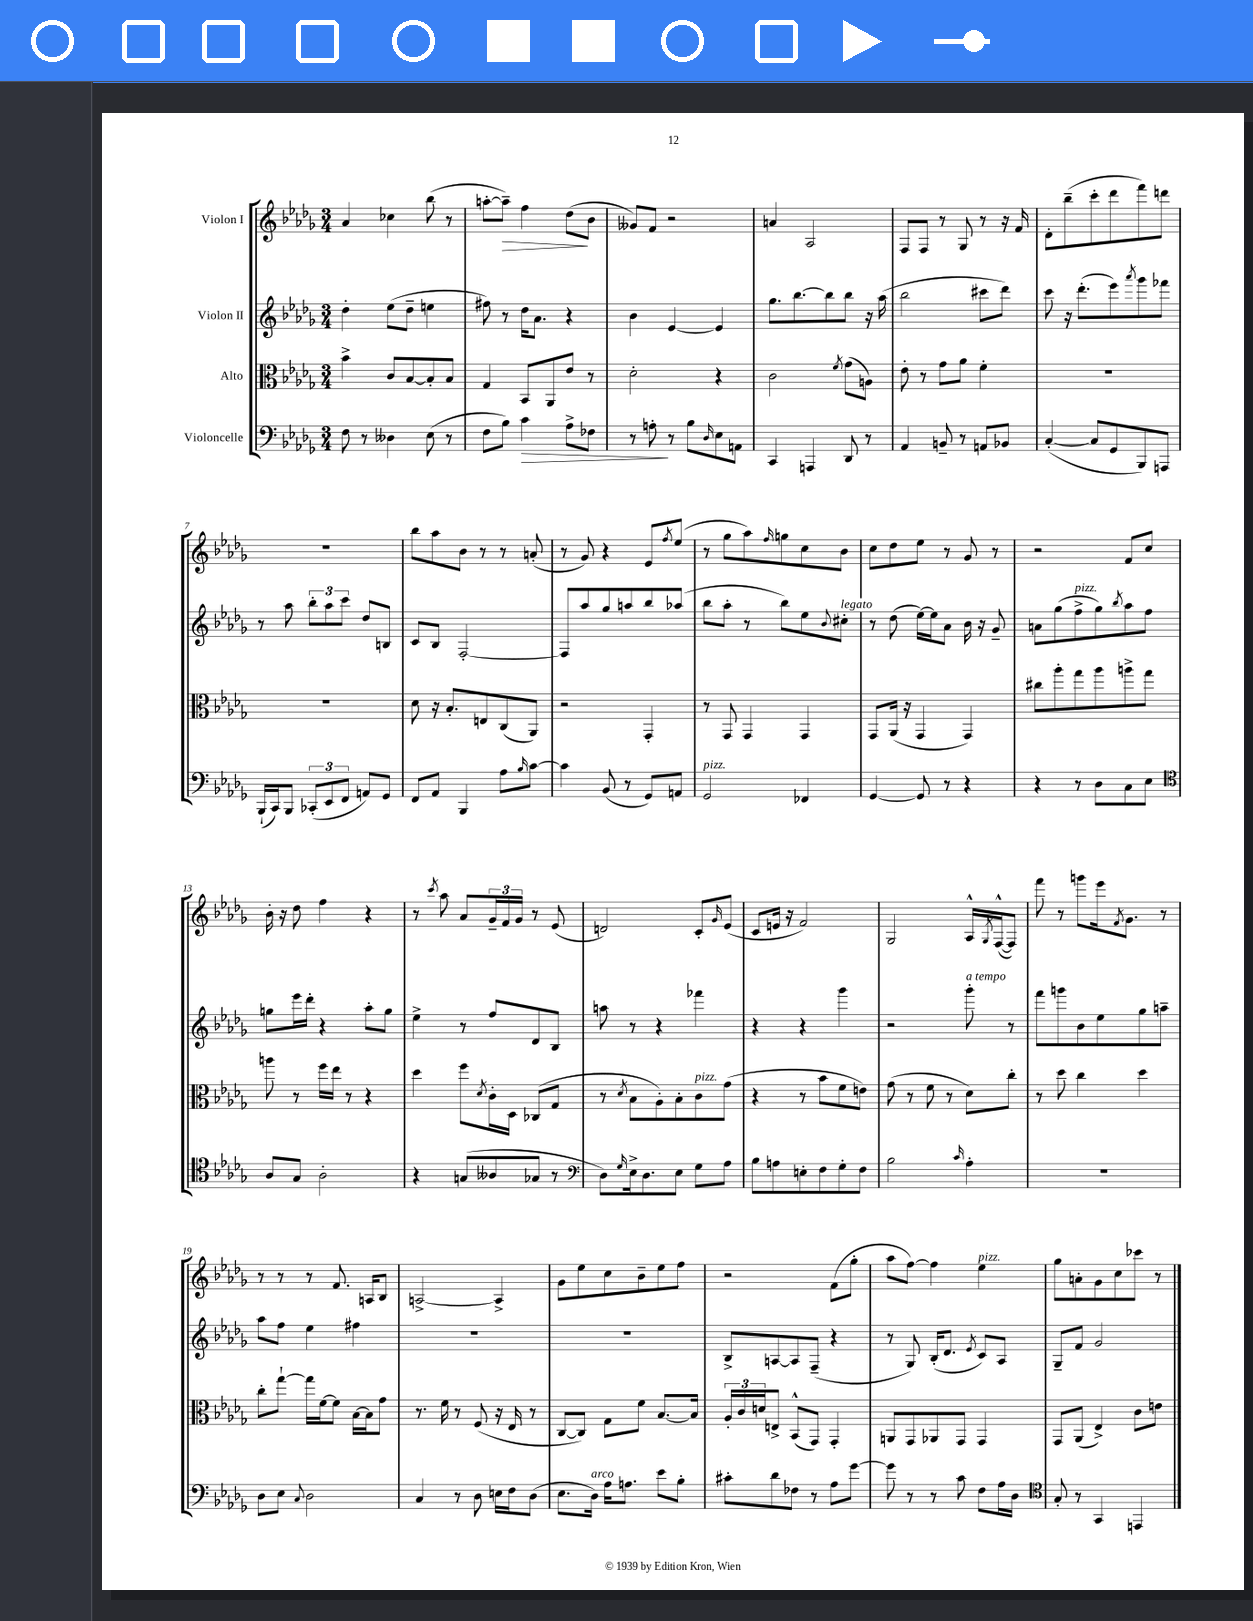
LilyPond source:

<<
\new StaffGroup <<
\new Staff = "s0" \with { instrumentName = "Violon I" } {
    \clef treble \key des \major \numericTimeSignature \time 3/4
    aes'4 ces''4 bes''8( r8 |
    a''8~-. a''8--\>) f''4 des''8\!( bes'8 |
    geses'8) f'8 r2 |
    a'4 aes2 |
    f8 f8 r8 ges8 r8 r16 f'16 |
    des'8-. bes''8--( c'''8-. des'''8 f'''8) d'''8 |
    R2. |
    bes''8 aes''8 bes'8 r8 r8 a'8-.( |
    r8 ges'8) r4 ees'8 \acciaccatura { f''8 } ees''8( |
    r8 ges''8 aes''8) \grace { f''16 } g''8 c''8 bes'8 |
    c''8 des''8 ees''8 r8 ges'8 r8 |
    r2 f'8 c''8 |
    bes'16-. r16 des''8 f''4 r4 |
    r8 \acciaccatura { c'''8 } aes''8 aes'8 \tuplet 3/2 { ges'16-- f'16 ges'16 } r8 ees'8( |
    d'2) c'8-. \grace { ges'16 } ees'8( |
    c'8 e'16 r16 f'2) |
    ges2 aes16-^ \acciaccatura { ges8 } f16~-^( f8) |
    f'''8 r8 g'''8 ees'''16 \acciaccatura { f'8 } ges'8. r8 |
    r8 r8 r8 f'8. a16 bes8 |
    a2~-> a4-> |
    ges'8 ees''8 c''8 bes'8-- ees''8 f''8 |
    r2 f'8( ges''8-. |
    aes''8 f''8~) f''4 ees''4^\markup { \italic "pizz." } |
    ges''8 a'8-. ges'8 c''8 ces'''8 r8 \bar "|." |
}
\new Staff = "s1" \with { instrumentName = "Violon II" } {
    \clef treble \key des \major \numericTimeSignature \time 3/4
    des''4-. ees''8( des''8-- e''4 |
    fis''8) r8 des''16 aes'8. r4 |
    bes'4 ees'4~ ees'4 |
    ges''8. bes''8.~ bes''8 bes''8 r16 aes''16( |
    bes''2 cis'''8 des'''8) |
    c'''8 r16 des'''8.-.( ees'''8) \acciaccatura { aes'''8 } ges'''8 fes'''8 |
    r8 aes''8 \tuplet 3/2 { bes''8-. aes''8 c'''8 } des''8 b8 |
    c'8 bes8 f2~-. |
    f8 aes''8 ges''8 a''8 bes''8 aes''8( |
    bes''8 aes''8-. r8 bes''8) ees''8 \appoggiatura { bes'8 } cis''8-.^\markup { \italic "legato" } |
    r8 des''8( ees''16~) ees''16 aes'8 bes'16 r16 ges'8-- |
    a'8 ges''8( f''8->^\markup { \italic "pizz." } ges''8) \acciaccatura { bes''8 } aes''8 f''8 |
    g''8 ees'''16 des'''16-. r4 aes''8-. g''8 |
    ees''4-> r8 f''8 des'8 bes8 |
    a''8 r8 r4 fes'''4 |
    r4 r4 ges'''4 |
    r2 ges'''8-.^\markup { \italic "a tempo" } r8 |
    f'''8 g'''8 bes'8 ees''8 ges''8 a''8-- |
    aes''8 f''8 ees''4 fis''4 |
    R2. |
    R2. |
    bes8-> a8~ a8 f8--( r4 |
    r8 ges8) bes16-.( des'8. \acciaccatura { ees'8 } c'8) aes8 |
    ges8-- f'8 ges'2 \bar "|." |
}
\new Staff = "s2" \with { instrumentName = "Alto" } {
    \clef alto \key des \major \numericTimeSignature \time 3/4
    bes'4-> c'8 bes8~ bes8-. bes8 |
    ges4 bes,8 aes,8 ees'8 r8 |
    des'2-. r4 |
    c'2 \acciaccatura { f'8 } ges'8( a8) |
    ees'8-. r8 ges'8 aes'8 f'4-. |
    R2. |
    R2. |
    des'8 r16 bes8.-. e8 c8( aes,8) |
    r2 ges,4-. |
    r8 ges,8 ges,4 ges,4 |
    ges,8 aes,16( r16 ges,4 ges,4) |
    cis''8 aes''8-. ges''8 aes''8 a''8-> ges''8 |
    a''8 r8 f''16 ees''16 r8 r4 |
    des''4 f''8 \acciaccatura { des'8 } c'16-. des16 ces8( ges8 |
    r8 \acciaccatura { des'8 } bes8 aes8-.) bes8-. c'8^\markup { \italic "pizz." } ges'8( |
    r4 r8 bes'8 f'8 e'8) |
    ges'8( r8 f'8 r8 des'8) c''8-. |
    r8 des''8 c''4 des''4 |
    c''8-. ges''8~-! ges''16 f'16~ f'8 bes16~ bes16 ges'8 |
    r8. f'16 r8 f8( r16 ees16 r8 |
    c8~ c8) ges8 f'8 bes8.~ bes16 |
    \tuplet 3/2 { aes16-. c'16 d'16 } e8-> bes,8-^( ges,8) ges,4-. |
    a,8 ges,8 aes,8 ges,8 ges,4 |
    ges,8 aes,8( ees4->) c'8 e'8 \bar "|." |
}
\new Staff = "s3" \with { instrumentName = "Violoncelle" } {
    \clef bass \key des \major \numericTimeSignature \time 3/4
    f8 r8 deses4 ees8( r8 |
    f8 bes8) c'4\> aes8-> fes8 |
    r8 a8-.\! r8 bes8 \grace { des16 } ees8 a,8 |
    c,4 a,,4 des,8 r8 |
    aes,4 b,8-- r8 a,8 bes,8 |
    c4~-.( c8 ges,8 bes,,8) a,,8 |
    bes,,16-!( c,16) bes,,8 \tuplet 3/2 { ces,8-.( ees,8 f,8 } a,8) ges,8 |
    f,8 aes,8 bes,,4 aes8 \grace { bes16 } c'8~ |
    c'4 bes,8( r8 ges,8) a,8 |
    ges,2^\markup { \italic "pizz." } fes,4 |
    ges,4~ ges,8 r8 r4 |
    r4 r8 des8 c8 ees8 |
    \clef tenor aes8 ges8 aes2-. |
    r4 g8( aeses8 ges8 r8 |
    \clef bass des8) \grace { ges16 } ees16-> des8. ees8 ges8 aes8 |
    bes8 a8 e8-. f8 ges8-. f8 |
    bes2 \grace { c'16 } aes4-. |
    R2. |
    des8 ees8 \appoggiatura { c8 } des2 |
    c4 r8 des8 e16 f16 des8( |
    ees8. des16^\markup { \italic "arco" }) aes16 a8. ees'8 bes8-. |
    cis'8-. des'8 fes8 r8 aes8 ges'8~ |
    ges'8 r8 r8 c'8 f8 aes16 des16 |
    \clef tenor ges8-. r8 ges,4 e,4 \bar "|." |
}
>>
>>
